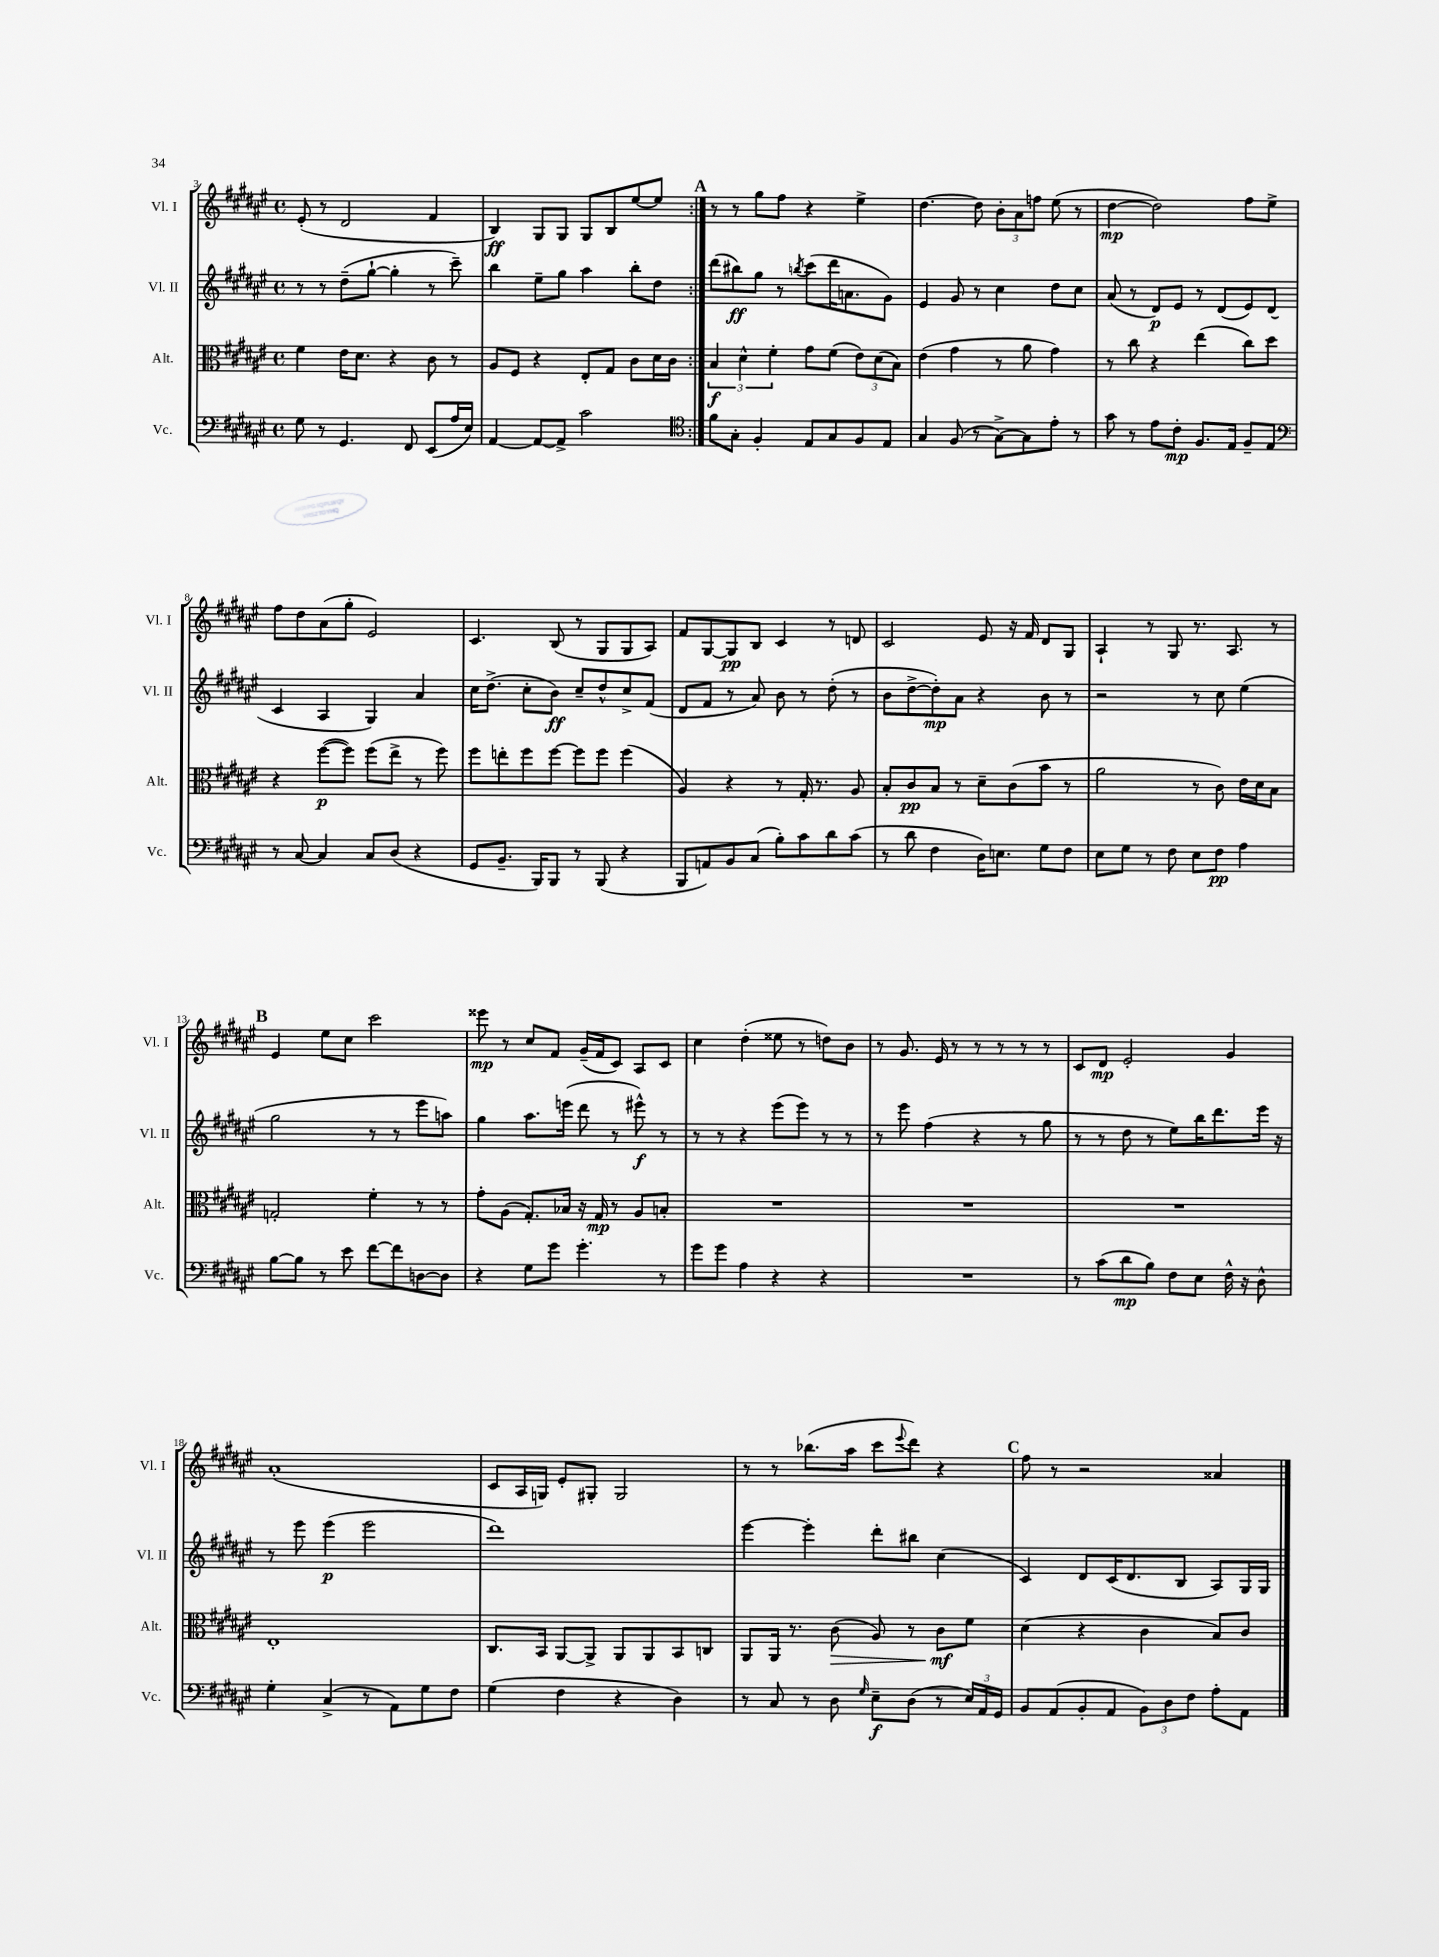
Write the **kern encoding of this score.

**kern	**dynam	**kern	**dynam	**kern	**dynam	**kern	**dynam
*part4	*part4	*part3	*part3	*part2	*part2	*part1	*part1
*staff4	*staff4	*staff3	*staff3	*staff2	*staff2	*staff1	*staff1
*I"Vc.	*	*I"Alt.	*	*I"Vl. II	*	*I"Vl. I	*
*I'Vc.	*	*I'Alt.	*	*I'Vl. II	*	*I'Vl. I	*
*clefF4	*	*clefC3	*	*clefG2	*	*clefG2	*
*k[f#c#g#d#a#e#]	*	*k[f#c#g#d#a#e#]	*	*k[f#c#g#d#a#e#]	*	*k[f#c#g#d#a#e#]	*
*M4/4	*	*M4/4	*	*M4/4	*	*M4/4	*
*met(c)	*	*met(c)	*	*met(c)	*	*met(c)	*
=3	=3	=3	=3	=3	=3	=3	=3
8G#\	.	4f#\	.	8r	.	(8e#'/	.
8r	.	.	.	8r	.	8r	.
4.GG#/	.	16e#\KL	.	(8dd#~\L	.	2d#/	.
.	.	8.d#\J	.	.	.	.	.
.	.	.	.	[8gg#`\J	.	.	.
.	.	4r	.	4gg#'\]	.	.	.
8FF#/	.	.	.	.	.	.	.
(8EE#/L	.	8c#\	.	8r	.	4f#/	.
16A#/L	.	8r	.	8ccc#~\)	.	.	.
16E#/JJ)	.	.	.	.	.	.	.
=4	=4	=4	=4	=4	=4	=4	=4
[4AA#/	.	8A#/L	.	4bb\	.	4B/)	ff
.	.	8F#/J	.	.	.	.	.
8AA#/L_	.	4r	.	8ee#~\L	.	8G#/L	.
8AA#^/J]	.	.	.	8gg#\J	.	8G#/J	.
2c#\	.	8E#'/L	.	4aa#\	.	8G#/L	.
.	.	8G#/J	.	.	.	8B/	.
.	.	8c#\L	.	8bb'\L	.	[8ee#/	.
.	.	16d#\L	.	8dd#\J	.	8ee#/J]	.
.	.	16c#\JJ	.	.	.	.	.
!!LO:REH:place=s1:t=A
=5:|!	=5:|!	=5:|!	=5:|!	=5:|!	=5:|!	=5:|!	=5:|!
*clefC4	*	*	*	*	*	*	*
8f#\L	.	6B/	f	(8ddd#\L	.	8r	.
8G#'\J	.	.	.	8bb#X\)	ff	8r	.
.	.	6d#^^\	.	.	.	.	.
4F#'/	.	.	.	8gg#\J	.	8gg#\L	.
.	.	6f#'\	.	.	.	.	.
.	.	.	.	8r	.	8ff#\J	.
.	.	.	.	8qbbn/	.	.	.
8E#/L	.	8g#\L	.	(8ccc#\L	.	4r	.
8G#/	.	(8f#\J	.	16ddd#\K	.	.	.
.	.	.	.	8.an\	.	.	.
8F#/	.	12e#\L)	.	.	.	4ee#^\	.
.	.	(12d#\	.	.	.	.	.
8E#/J	.	.	.	8g#\J)	.	.	.
.	.	12B\J)	.	.	.	.	.
=6	=6	=6	=6	=6	=6	=6	=6
4G#/	.	(4e#\	.	4e#/	.	[4.dd#\	.
(8F#/	.	4g#\	.	8g#/	.	.	.
8r	.	.	.	8r	.	8dd#\]	.
[8G#^\L)	.	8r	.	4cc#\	.	12b'\L	.
.	.	.	.	.	.	12a#\	.
8G#\]	.	8a#\	.	.	.	.	.
.	.	.	.	.	.	12ffn\J	.
8e#'\J	.	4g#\)	.	8dd#\L	.	(8ee#\	.
8r	.	.	.	8cc#\J	.	8r	.
=7	=7	=7	=7	=7	=7	=7	=7
8g#\	.	8r	.	(8a#/	.	[4dd#\	mp
8r	.	8cc#\	.	8r	.	.	.
8e#\L	.	4r	.	8d#/L)	p	2dd#\])	.
8c#'\J	mp	.	.	8e#/J	.	.	.
8.F#/L	.	(4ee#\	.	8r	.	.	.
.	.	.	.	(8d#/L	.	.	.
16E#/Jk	.	.	.	.	.	.	.
8F#~/L	.	8cc#\L)	.	8e#/)	.	8ff#\L	.
8E#/J	.	8dd#\J	.	(8d#/J	.	8ee#^\J	.
!!LO:LB:g=z
=8	=8	=8	=8	=8	=8	=8	=8
*clefF4	*	*	*	*	*	*	*
8r	.	4r	.	4c#/	.	8ff#\L	.
[8C#/	.	.	.	.	.	8dd#\	.
4C#/]	.	([8ff#\L	p	4A#/	.	(8a#\	.
.	.	8ff#\J])	.	.	.	8gg#'\J	.
8C#/L	.	(8ff#\L	.	4G#/)	.	2e#/)	.
(8D#/J	.	8ee#^\J	.	.	.	.	.
4r	.	8r	.	4a#/	.	.	.
.	.	8ff#\)	.	.	.	.	.
=9	=9	=9	=9	=9	=9	=9	=9
8GG#/L	.	8ff#\L	.	16cc#\KL	.	4.c#/	.
.	.	.	.	(8.dd#^\J	.	.	.
8.BB~/J	.	8een'\	.	.	.	.	.
.	.	8ff#\	.	8cc#'\L	.	.	.
16BBB/KL)	.	.	.	.	.	.	.
8BBB/J	.	[8ff#\J	.	8b\J)	ff	(8B/	.
8r	.	8ff#\L]	.	8cc#~/L	.	8r	.
(8BBB/	.	8ff#\J	.	8dd#^^/	.	8G#/L	.
4r	.	(4ff#\	.	8cc#^/	.	8G#/	.
.	.	.	.	(8f#/J	.	8A#/J)	.
=10	=10	=10	=10	=10	=10	=10	=10
8BBB/L	.	4A#/)	.	8d#/L	.	8f#/L	.
8AAn/)	.	.	.	8f#/J	.	[8G#/	.
8BB/	.	4r	.	8r	.	8G#/]	pp
(8C#/J	.	.	.	8a#/)	.	8B/J	.
8B'\L)	.	8r	.	8b\	.	4c#/	.
8c#\	.	16G#'/	.	8r	.	.	.
.	.	8.r	.	.	.	.	.
8d#\	.	.	.	(8dd#'\	.	8r	.
(8c#\J	.	8A#/	.	8r	.	8dn/	.
=11	=11	=11	=11	=11	=11	=11	=11
8r	.	8B'/L	.	8b\L	.	2c#/	.
8d#\	.	8c#/	pp	[8dd#^\	.	.	.
4F#\	.	8B/J	.	8dd#'\])	mp	.	.
.	.	8r	.	8a#\J	.	.	.
16D#\KL)	.	8d#~\L	.	4r	.	8e#/	.
8.En\J	.	.	.	.	.	.	.
.	.	(8c#\	.	.	.	16r	.
.	.	.	.	.	.	16f#/	.
8G#\L	.	8b\J	.	8b\	.	8d#/L	.
8F#\J	.	8r	.	8r	.	8G#/J	.
=12	=12	=12	=12	=12	=12	=12	=12
8E#\L	.	2a#\	.	2r	.	4A#`/	.
8G#\J	.	.	.	.	.	.	.
8r	.	.	.	.	.	8r	.
8F#\	.	.	.	.	.	8G#/	.
8E#\L	.	8r	.	8r	.	8.r	.
8F#\J	pp	8c#\)	.	8cc#\	.	.	.
.	.	.	.	.	.	8.A#/	.
4A#\	.	16e#\LL	.	(4ee#\	.	.	.
.	.	16d#\J	.	.	.	.	.
.	.	8B\J	.	.	.	8r	.
!!LO:LB:g=z
!!LO:REH:place=s1:t=B
=13	=13	=13	=13	=13	=13	=13	=13
[8B\L	.	2Gn'/	.	2gg#\	.	4e#/	.
8B\J]	.	.	.	.	.	.	.
8r	.	.	.	.	.	8ee#\L	.
8e#\	.	.	.	.	.	8cc#\J	.
[8f#\L	.	4f#'\	.	8r	.	2ccc#\	.
8f#\]	.	.	.	8r	.	.	.
[8Dn\	.	8r	.	8eee#\L	.	.	.
8D\J]	.	8r	.	8aan\J)	.	.	.
=14	=14	=14	=14	=14	=14	=14	=14
4r	.	8g#'\L	.	4gg#\	.	8eee##X\	mp
.	.	(8A#\J	.	.	.	8r	.
8G#\L	.	8.G#'/L)	.	8.aa#\L	.	8cc#/L	.
8g#\J	.	.	.	.	.	8f#/J	.
.	.	16B-X/Jk	.	(16eeen\Jk	.	.	.
4.g#'\	.	16r	.	8ddd#\	.	(16g#~/LL	.
.	.	16G#/	mp	.	.	16f#/J	.
.	.	8r	.	8r	.	8c#/J)	.
.	.	8A#/L	.	8eee#X^^\)	f	8A#/L	.
8r	.	8Bn'/J	.	8r	.	8c#/J	.
=15	=15	=15	=15	=15	=15	=15	=15
8g#\L	.	1r	.	8r	.	4cc#\	.
8g#\J	.	.	.	8r	.	.	.
4A#\	.	.	.	4r	.	(4dd#'\	.
4r	.	.	.	(8eee#\L	.	8ee##X\	.
.	.	.	.	8eee#\J)	.	8r	.
4r	.	.	.	8r	.	8ddn\L)	.
.	.	.	.	8r	.	8b\J	.
=16	=16	=16	=16	=16	=16	=16	=16
1r	.	1r	.	8r	.	8r	.
.	.	.	.	8eee#\	.	8.g#/	.
.	.	.	.	(4ff#\	.	.	.
.	.	.	.	.	.	16e#/	.
.	.	.	.	.	.	8r	.
.	.	.	.	4r	.	8r	.
.	.	.	.	.	.	8r	.
.	.	.	.	8r	.	8r	.
.	.	.	.	8gg#\	.	8r	.
=17	=17	=17	=17	=17	=17	=17	=17
8r	.	1r	.	8r	.	8c#/L	.
(8c#\L	.	.	.	8r	.	8d#/J	mp
8d#\	mp	.	.	8dd#\	.	2e#'/	.
8B\J)	.	.	.	8r	.	.	.
8F#\L	.	.	.	8ee#\L)	.	.	.
8E#\J	.	.	.	16bb\K	.	.	.
.	.	.	.	8.ddd#\	.	.	.
16F#^^\	.	.	.	.	.	4g#/	.
16r	.	.	.	.	.	.	.
8D#^^\	.	.	.	16eee#\Jk	.	.	.
.	.	.	.	16r	.	.	.
!!LO:LB:g=z
=18	=18	=18	=18	=18	=18	=18	=18
4G#'\	.	1E#'	.	8r	.	(1a#'	.
.	.	.	.	8eee#\	.	.	.
(4C#^/	.	.	.	(4eee#\	p	.	.
8r	.	.	.	2eee#\	.	.	.
8AA#\L)	.	.	.	.	.	.	.
8G#\	.	.	.	.	.	.	.
8F#\J	.	.	.	.	.	.	.
=19	=19	=19	=19	=19	=19	=19	=19
(4G#\	.	8.C#/L	.	1ddd#)	.	8c#/L	.
.	.	.	.	.	.	16A#/L	.
.	.	16BB/Jk	.	.	.	16Gn/JJ)	.
4F#\	.	[8AA#/L	.	.	.	8e#'/L	.
.	.	8AA#^/J]	.	.	.	8G#X'/J	.
4r	.	8AA#/L	.	.	.	2G#/	.
.	.	8AA#/	.	.	.	.	.
4D#\)	.	8BB/	.	.	.	.	.
.	.	8Cn/J	.	.	.	.	.
=20	=20	=20	=20	=20	=20	=20	=20
8r	.	8AA#/L	.	[4eee#\	.	8r	.
8C#/	.	16AA#/Jk	.	.	.	8r	.
.	.	8.r	.	.	.	.	.
8r	.	.	.	4eee#'\]	.	(8.bb-X\L	.
!	!	!	!LO:HP:b	!	!	!	!
8D#\	.	(8c#\	>	.	.	.	.
.	.	.	.	.	.	16aa#\Jk	.
16qqG#/	.	.	.	.	.	.	.
8E#~\L	f	8A#/)	.	8ddd#'\L	.	8ccc#\L	.
.	.	.	.	.	.	8qqeee#/	.
(8D#\J	.	8r	.	8bb#X\J	.	8ddd#\J)	.
8r	.	8c#\L	mf	(4cc#\	.	4r	.
24E#/LL)	.	8f#\J	]	.	.	.	.
24AA#/	.	.	.	.	.	.	.
24GG#/JJ	.	.	.	.	.	.	.
!!LO:REH:place=s1:t=C
=21	=21	=21	=21	=21	=21	=21	=21
8BB/L	.	(4d#\	.	4c#/)	.	8ff#\	.
(8AA#/	.	.	.	.	.	8r	.
8BB'/	.	4r	.	8d#/L	.	2r	.
8AA#/J	.	.	.	(16c#/K	.	.	.
.	.	.	.	8.d#/	.	.	.
12BB\L)	.	4c#\	.	.	.	.	.
12D#\	.	.	.	.	.	.	.
.	.	.	.	8B/J	.	.	.
12F#\J	.	.	.	.	.	.	.
8A#'\L	.	8B/L)	.	8A#/L)	.	4a##X/	.
8AA#\J	.	8c#/J	.	16G#/L	.	.	.
.	.	.	.	16G#/JJ	.	.	.
==	==	==	==	==	==	==	==
*-	*-	*-	*-	*-	*-	*-	*-
